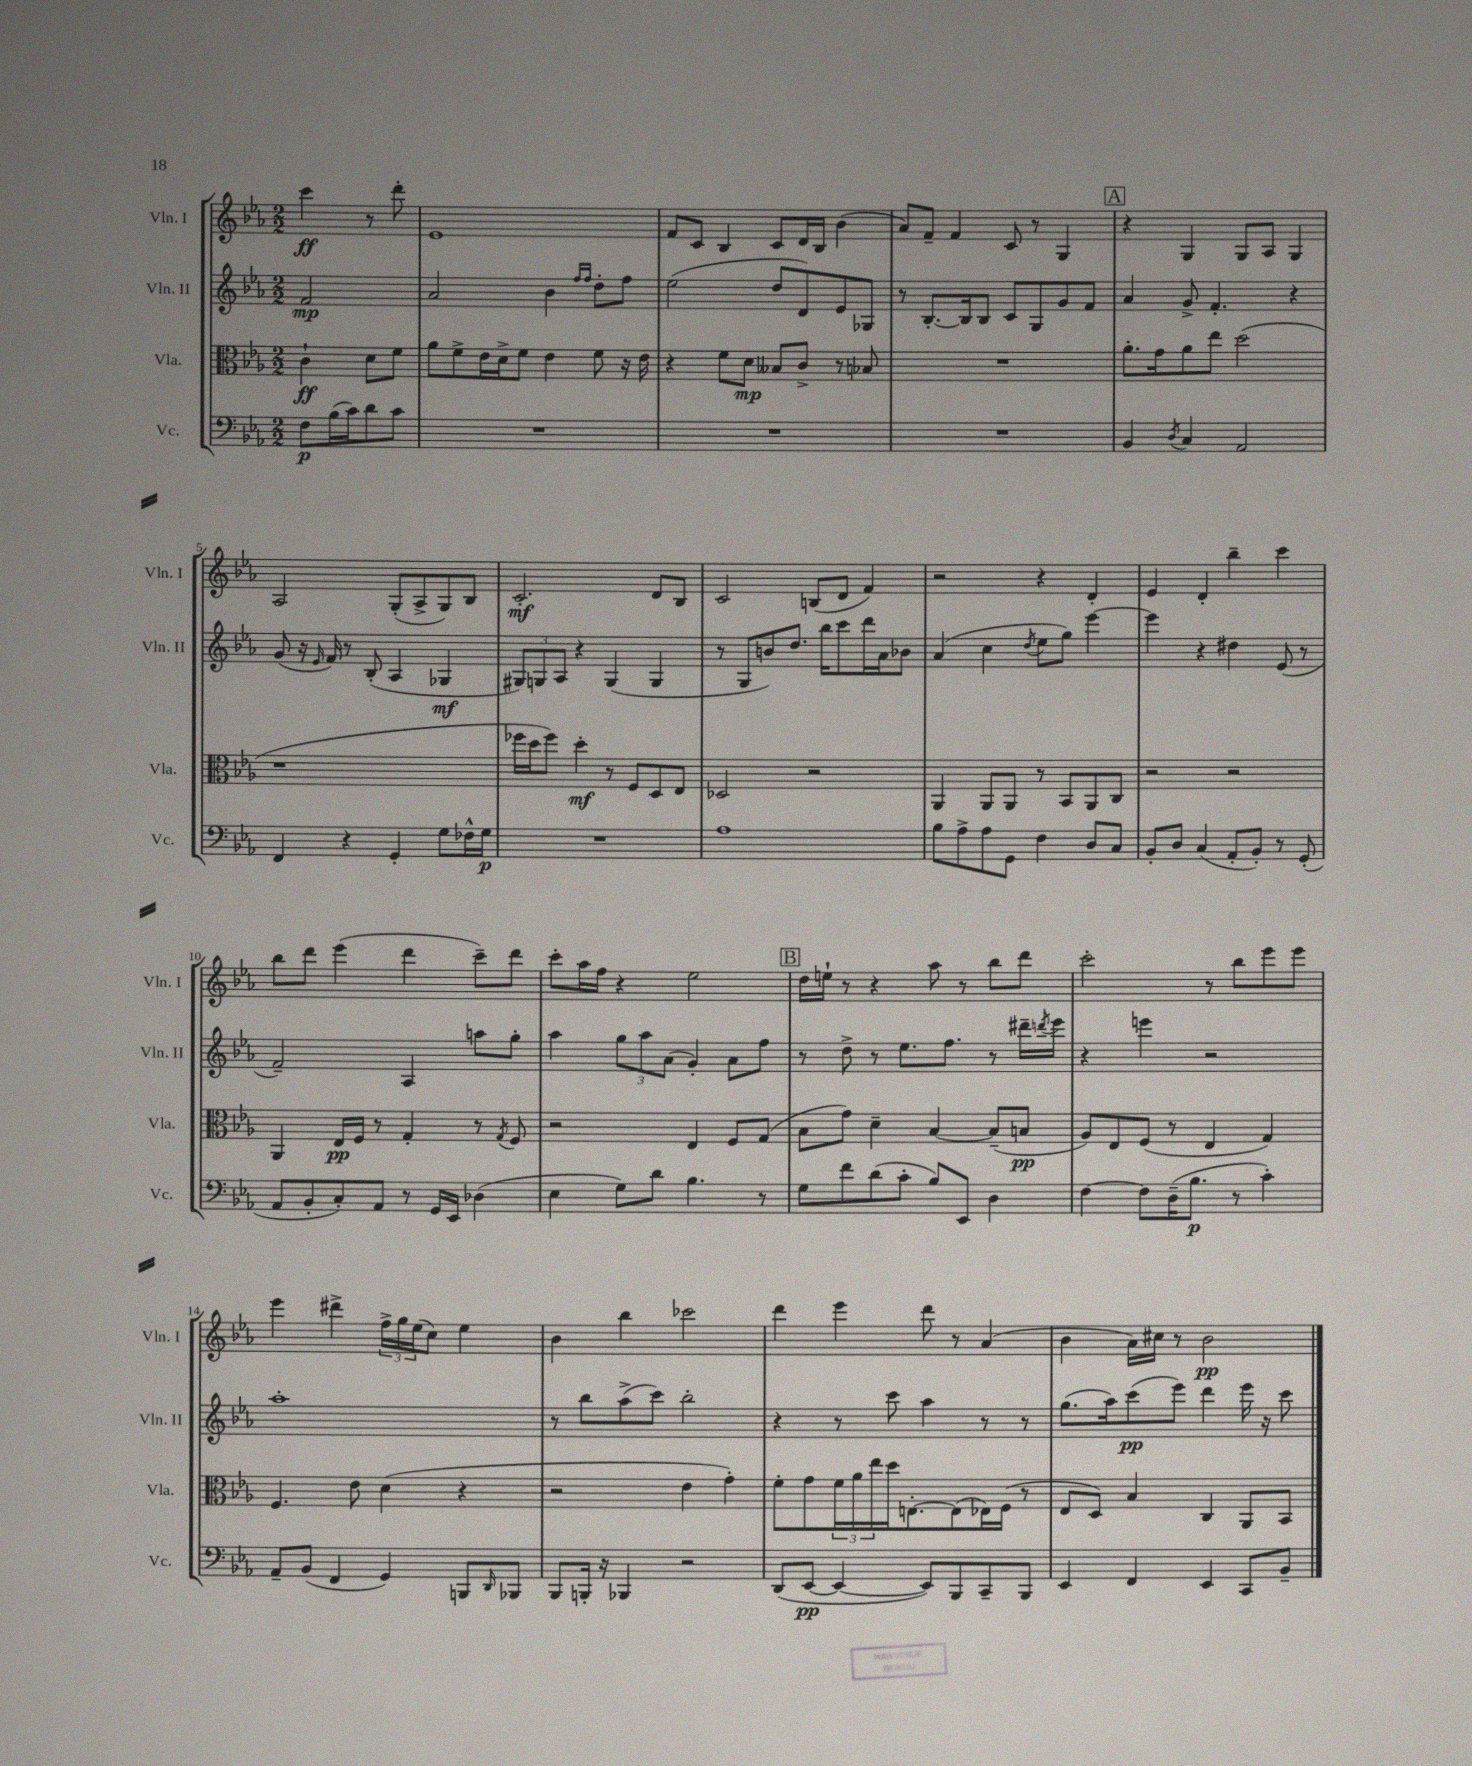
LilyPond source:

<<
\new StaffGroup <<
\new Staff = "s0" \with { instrumentName = "Vln. I" shortInstrumentName = "Vln. I" } {
    \clef treble \key ees \major \numericTimeSignature \time 2/2 \partial 2
    c'''4\ff r8 d'''8-. |
    ees'1 |
    f'8 c'8 bes4 c'8 d'16 bes16 bes'4( |
    aes'8) f'8-- f'4 c'8 r8 g4 |
    \mark \markup { \box "A" } r4 g4 g8 aes8 g4 |
    aes2 g8-.( aes8-> g8) bes8 |
    c'2.-.\mf d'8 bes8 |
    c'2 b8( d'8 f'4) |
    r2 r4 d'4-. |
    ees'4 d'4-. bes''4-- c'''4 |
    bes''8 d'''8 ees'''4( d'''4 c'''8--) d'''8 |
    c'''8-. aes''16 f''16 r4 ees''2 |
    \mark \markup { \box "B" } d''16 e''16-! r8 r4 aes''8 r8 bes''8 d'''8 |
    c'''2-. r8 bes''8 ees'''8 ees'''8 |
    ees'''4 dis'''4-> \tuplet 3/2 { f''16-> g''16 ees''16( } c''8) ees''4 |
    bes'4 bes''4 ces'''2 |
    d'''4 ees'''4 d'''8 r8 aes'4( |
    bes'4 aes'16) cis''16 r8 bes'2\pp \bar "|." |
}
\new Staff = "s1" \with { instrumentName = "Vln. II" shortInstrumentName = "Vln. II" } {
    \clef treble \key ees \major \numericTimeSignature \time 2/2 \partial 2
    f'2\mp |
    aes'2 bes'4 \grace { f''16 f''16 } d''8-. f''8 |
    ees''2( d''8 d'8) ees'8 ges8 |
    r8 bes8.~-. bes16 bes8 c'8 g8 g'8 f'8 |
    \mark \markup { \box "A" } aes'4 g'8-> f'4.-. r4 |
    g'8( r16 \grace { ees'16 } f'16) r8 bes8-.( aes4 ges4\mf |
    \tuplet 3/2 { gis8) g8 aes8 } r4 g4( g4 |
    r8 g8 b'8) d''8. bes''16 c'''8 d'''16 aes'16 bes'8 |
    aes'4( c''4 \acciaccatura { d''8 } ees''8 g''8) ees'''4~ |
    ees'''4 r4 dis''4 ees'8( r8 |
    f'2--) aes4 a''8 g''8-. |
    aes''4 \tuplet 3/2 { g''8 aes''8 aes'8( } g'4-.) aes'8 f''8 |
    \mark \markup { \box "B" } r8 d''8-> r8 ees''8. f''8. r8 dis'''16-- \acciaccatura { d'''8 } ees'''16 |
    r4 e'''4 r2 |
    aes''1-. |
    r8 bes''8 aes''8->( c'''8) bes''2-. |
    r4 r8 c'''8 aes''4 r8 r8 |
    g''8.( aes''16) c'''8\pp( ees'''8) d'''4 ees'''16 r16 c'''8 \bar "|." |
}
\new Staff = "s2" \with { instrumentName = "Vla." shortInstrumentName = "Vla." } {
    \clef alto \key ees \major \numericTimeSignature \time 2/2 \partial 2
    c'4-!\ff d'8 f'8 |
    aes'8 f'8-> ees'16 d'16-> f'8 ees'4 f'8 r16 ees'16 |
    r4 f'8 d'8\mp beses8 c'8-> r8 bes8 |
    R1 |
    \mark \markup { \box "A" } aes'8.-. g'16 aes'8 ees''8 d''2( |
    r1 |
    fes''16 d''16 fes''8) d''4-.\mf r8 f8 d8 ees8 |
    des2 r2 |
    aes,4 aes,8 aes,8 r8 bes,8 aes,8 c8 |
    r2 r2 |
    aes,4 ees16\pp f16 r8 g4-. r8 \acciaccatura { g8 } f8 |
    r2 ees4 f8 g8( |
    \mark \markup { \box "B" } bes8 g'8) d'4-- bes4~ bes8--( b8\pp |
    aes8) ees8 f8( r8 ees4 g4) |
    f4. ees'8 d'4( r4 |
    r2 ees'4 g'4-.) |
    f'8-. g'8 \tuplet 3/2 { f'16 aes'16 ees''16 } d''16 e8.~-. e8( ees16) f16( r8 |
    ees8 d8) bes4 c4 aes,8 bes,8 \bar "|." |
}
\new Staff = "s3" \with { instrumentName = "Vc." shortInstrumentName = "Vc." } {
    \clef bass \key ees \major \numericTimeSignature \time 2/2 \partial 2
    f8\p bes16( c'16) d'8 c'8 |
    R1 |
    R1 |
    R1 |
    \mark \markup { \box "A" } bes,4 \acciaccatura { d8 } c4 aes,2 |
    f,4 r4 g,4-. g8 fes16-^ g16\p |
    R1 |
    aes1 |
    bes8 aes8-> aes8 g,8 f4 d8 c8 |
    bes,8-. d8 c4( aes,8-. bes,8-.) r8 g,8-.( |
    aes,8 bes,8-. c8-.) aes,8 r8 g,16 ees,16 des4( |
    ees4 g8) d'8 bes4. r8 |
    \mark \markup { \box "B" } g8 f'8 d'8( c'8-. bes8) ees,8 d4 |
    f4~ f8 d16--( bes8.\p r8 c'4-.) |
    aes,8-- bes,8( f,4 g,4) b,,8 \grace { d,16 } bes,,8 |
    bes,,8 b,,16-. r16 bes,,4 r2 |
    d,8( ees,8~\pp ees,4~ ees,8) bes,,8 c,8-- bes,,8 |
    ees,4 f,4 ees,4 c,8 bes,8-- \bar "|." |
}
>>
>>
